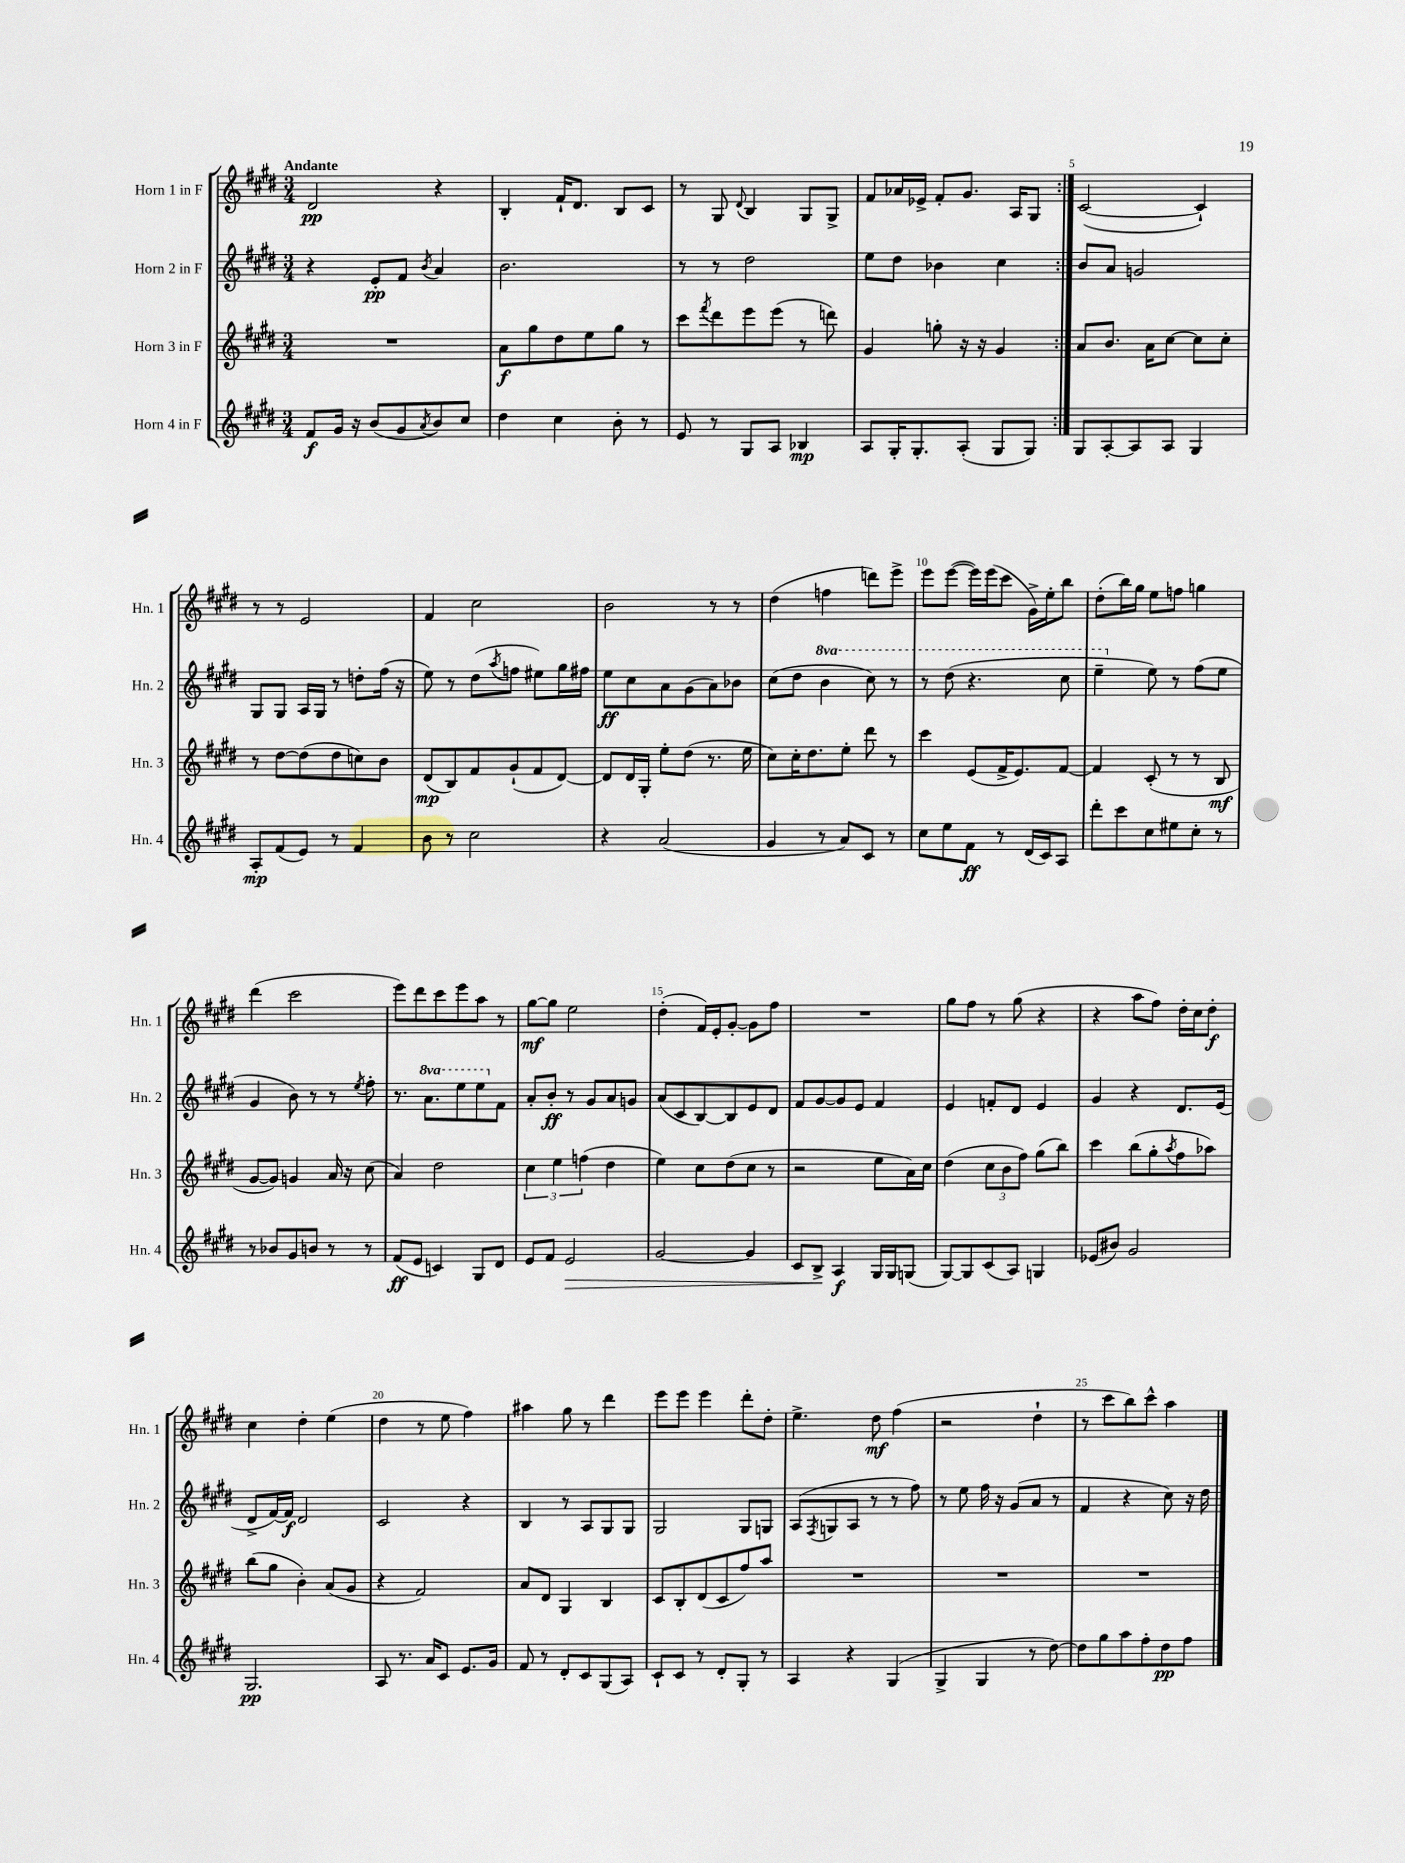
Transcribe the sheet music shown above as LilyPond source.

<<
\new StaffGroup <<
\new Staff = "s0" \with { instrumentName = "Horn 1 in F" shortInstrumentName = "Hn. 1" } {
    \clef treble \key e \major \numericTimeSignature \time 3/4 \tempo "Andante"
    \repeat volta 2 { dis'2\pp r4 |
    b4-. fis'16-! dis'8. b8 cis'8 |
    r8 gis8 \appoggiatura { dis'8 } b4 gis8 gis8-> |
    fis'8 aes'16 ees'16-> fis'8-. gis'8. a16 gis8 | }
    cis'2~( cis'4-!) |
    r8 r8 e'2 |
    fis'4 cis''2 |
    b'2 r8 r8 |
    dis''4( f''4 d'''8) e'''8-> |
    e'''8 e'''8~( e'''16) e'''16( cis'''8 gis'16->) e''16-. b''8 |
    dis''8-.( b''16) gis''16 e''8 f''8 g''4 |
    dis'''4( cis'''2 |
    e'''8) dis'''8 cis'''8 e'''8 a''8 r8 |
    gis''8~\mf gis''8 e''2 |
    dis''4-.( fis'16) e'16-. gis'8~-. gis'8 fis''8 |
    R2. |
    gis''8 fis''8 r8 gis''8( r4 |
    r4 a''8 fis''8) dis''16-. cis''16 dis''8-.\f |
    cis''4 dis''4-. e''4( |
    dis''4 r8 e''8 fis''4) |
    ais''4 gis''8 r8 dis'''4 |
    e'''8 e'''8 e'''4 dis'''8-. dis''8-. |
    e''4.-> dis''8\mf fis''4( |
    r2 dis''4-! |
    r8 cis'''8 b''8) cis'''8-^ a''4 \bar "|." |
}
\new Staff = "s1" \with { instrumentName = "Horn 2 in F" shortInstrumentName = "Hn. 2" } {
    \clef treble \key e \major \numericTimeSignature \time 3/4 \set Staff.ottavationMarkups = #ottavation-simple-ordinals
    \repeat volta 2 { r4 e'8-.\pp fis'8 \acciaccatura { b'8 } a'4 |
    b'2. |
    r8 r8 dis''2 |
    e''8 dis''8 bes'4 cis''4 | }
    b'8 a'8 g'2 |
    gis8 gis8 a16 gis16 r8 d''8-. fis''16( r16 |
    e''8) r8 dis''8( \acciaccatura { a''8 } f''8 eis''8) gis''16 fis''16 |
    e''8\ff cis''8 a'8 gis'8( a'8) bes'8 |
    cis''8( dis''8 \ottava #1 b''4 cis'''8) r8 |
    r8 dis'''8( r4. cis'''8 |
    e'''4-- \ottava #0 e''8) r8 fis''8( e''8 |
    gis'4 b'8) r8 r8 \acciaccatura { e''8 } fis''8-. |
    r8. \ottava #1 a''8. e'''8 e'''8 \ottava #0 fis'8 |
    a'8-. b'8-.\ff r8 gis'8 a'8 g'8 |
    a'8( cis'8 b8~) b8 e'8 dis'8 |
    fis'8 gis'8~ gis'8 e'8 fis'4 |
    e'4 f'8-. dis'8 e'4 |
    gis'4 r4 dis'8. e'16( |
    dis'8-> fis'16~) fis'16\f dis'2 |
    cis'2 r4 |
    b4 r8 a8 gis8 gis8 |
    gis2 gis8 g8 |
    a8( \acciaccatura { fis8 } g8 a8 r8 r8 fis''8) |
    r8 e''8 fis''16 r16 gis'8( a'8 r8 |
    fis'4 r4 cis''8) r16 dis''16 \bar "|." |
}
\new Staff = "s2" \with { instrumentName = "Horn 3 in F" shortInstrumentName = "Hn. 3" } {
    \clef treble \key e \major \numericTimeSignature \time 3/4
    \repeat volta 2 { R2. |
    a'8\f gis''8 dis''8 e''8 gis''8 r8 |
    cis'''8 \acciaccatura { fis'''8 } dis'''8 e'''8 e'''8( r8 d'''8) |
    gis'4 g''8-. r16 r16 gis'4 | }
    a'8 b'8. a'16 cis''8~ cis''8 cis''8-. |
    r8 dis''8~ dis''8( dis''8 c''8) b'8 |
    dis'8\mp( b8) fis'8 gis'8-!( fis'8 dis'8~) |
    dis'8 dis'16 gis16-. e''8-. dis''8( r8. e''16 |
    cis''8) cis''16-. dis''8. e''8-. dis'''8 r8 |
    cis'''4 e'8( fis'16-> e'8.) fis'8~ |
    fis'4 cis'8-.( r8 r8 b8\mf |
    gis'8~ gis'8) g'4 a'16 r16 cis''8( |
    a'4) dis''2 |
    \tuplet 3/2 { cis''4 e''4 f''4( } dis''4 |
    e''4) cis''8 dis''8( cis''8 r8 |
    r2 e''8 a'16) cis''16 |
    dis''4( \tuplet 3/2 { cis''8 b'8 fis''8) } gis''8( b''8) |
    cis'''4 b''8( gis''8-. \acciaccatura { a''8 } fis''8 aes''8) |
    b''8( gis''8 b'4-.) a'8( gis'8 |
    r4 fis'2) |
    a'8 dis'8 gis4 b4 |
    cis'8 b8-. dis'8( cis'8 fis''8) a''8 |
    R2. |
    R2. |
    R2. \bar "|." |
}
\new Staff = "s3" \with { instrumentName = "Horn 4 in F" shortInstrumentName = "Hn. 4" } {
    \clef treble \key e \major \numericTimeSignature \time 3/4
    \repeat volta 2 { fis'8\f gis'16 r16 b'8( gis'8 \acciaccatura { a'8 } b'8) cis''8 |
    dis''4 cis''4 b'8-. r8 |
    e'8 r8 gis8 a8 bes4\mp |
    a8 gis16-. gis8.-. a8-.( gis8 gis8) | }
    gis8 a8~-. a8 a8 gis4 |
    a8-.\mp fis'8( e'8) r8 fis'4 |
    b'8 r8 cis''2 |
    r4 a'2( |
    gis'4 r8 a'8) cis'8 r8 |
    cis''8 e''8 fis'8\ff r8 dis'16( cis'16) a8 |
    dis'''8-. cis'''8 cis''8 eis''8 cis''8-. r8 |
    r8 bes'8 gis'8 b'8 r8 r8 |
    fis'8\ff( e'8 c'4) gis8 dis'8 |
    e'8 fis'8 e'2\> |
    gis'2~ gis'4 |
    cis'8 b8->\! a4\f gis16 gis16 g8( |
    gis8~) gis8 cis'8( a8) g4 |
    ees'8( bis'8) gis'2 |
    gis2.\pp |
    a8 r8. a'16 cis'8 e'8. gis'16 |
    fis'8 r8 dis'8-. cis'8 gis8( a8) |
    cis'8-! cis'8 r8 dis'8-. gis8-. r8 |
    a4 r4 gis4( |
    gis4-> gis4 r8 dis''8~) |
    dis''8 gis''8 a''8 fis''8-. dis''8\pp fis''8 \bar "|." |
}
>>
>>
\layout { \context { \Score \override BarNumber.break-visibility = ##(#f #t #t) barNumberVisibility = #(every-nth-bar-number-visible 5) } }
